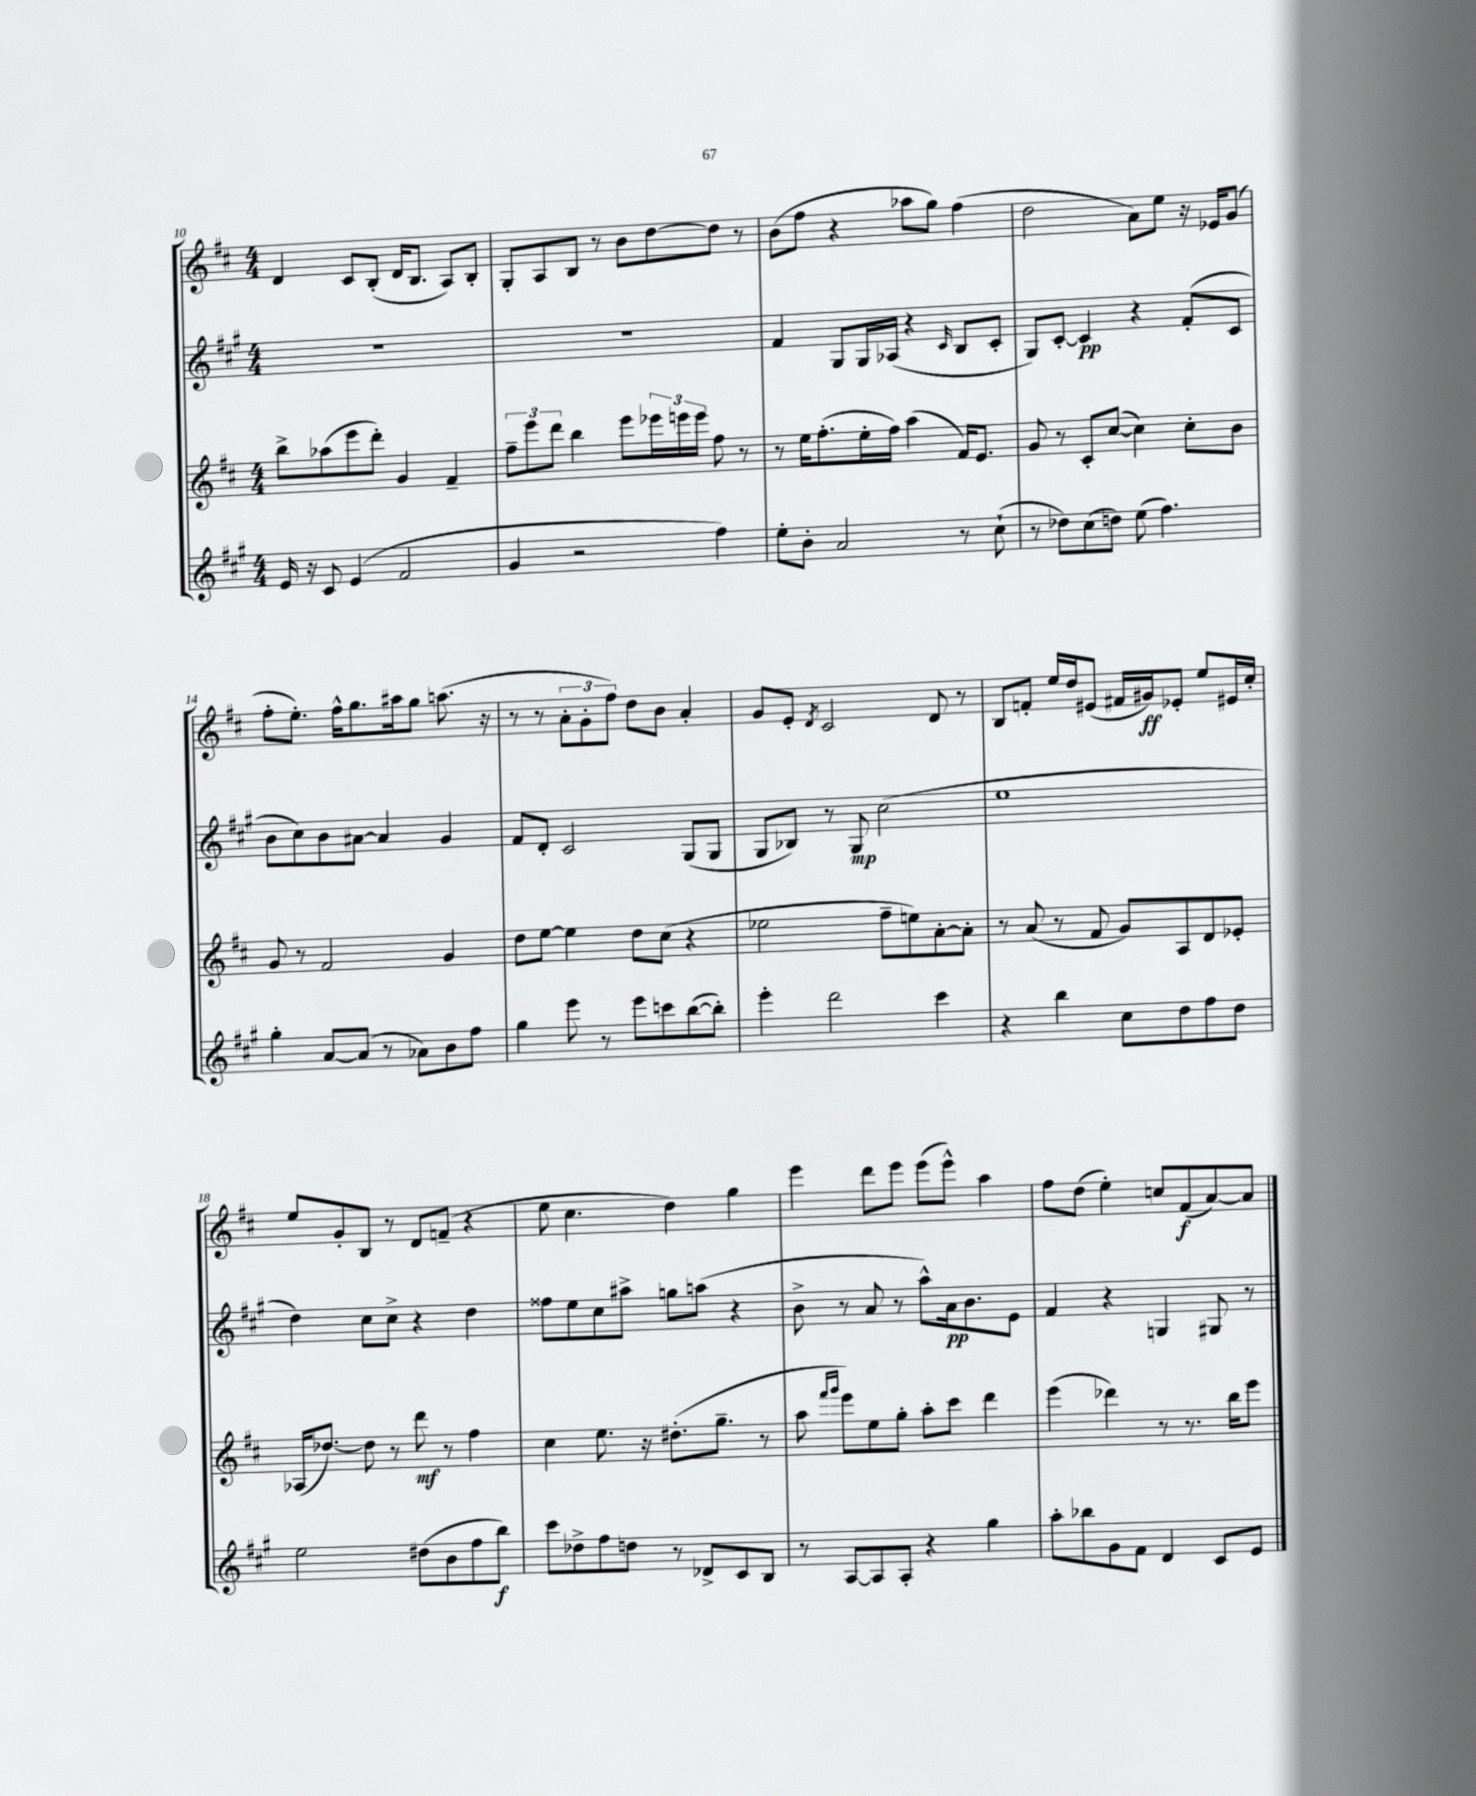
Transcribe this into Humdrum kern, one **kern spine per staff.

**kern	**dynam	**kern	**dynam	**kern	**dynam	**kern	**dynam
*part4	*part4	*part3	*part3	*part2	*part2	*part1	*part1
*staff4	*staff4	*staff3	*staff3	*staff2	*staff2	*staff1	*staff1
*clefG2	*	*clefG2	*	*clefG2	*	*clefG2	*
*k[f#c#g#]	*	*k[f#c#]	*	*k[f#c#g#]	*	*k[f#c#]	*
*M4/4	*	*M4/4	*	*M4/4	*	*M4/4	*
=10	=10	=10	=10	=10	=10	=10	=10
16e/	.	8bb^\L	.	1r	.	4d/	.
16r	.	.	.	.	.	.	.
8c#/	.	(8aa-X\	.	.	.	.	.
(4e/	.	8eee\	.	.	.	8c#/L	.
.	.	8ddd'\J)	.	.	.	(8B'/J	.
2f#/	.	4g/	.	.	.	16d/KL	.
.	.	.	.	.	.	8.B/J	.
.	.	4f#~/	.	.	.	8A/L)	.
.	.	.	.	.	.	8B'/J	.
=11	=11	=11	=11	=11	=11	=11	=11
4g#/	.	12ff#~\L	.	1r	.	8G'/L	.
.	.	12eee\	.	.	.	.	.
.	.	.	.	.	.	8A/	.
.	.	12ddd\J	.	.	.	.	.
2r	.	4bb\	.	.	.	8B/J	.
.	.	.	.	.	.	8r	.
.	.	8eee\L	.	.	.	8b\L	.
.	.	24eee-X\L	.	.	.	[8dd\	.
.	.	24eeen\	.	.	.	.	.
.	.	24eee\JJ	.	.	.	.	.
4ff#\)	.	8ff#\	.	.	.	8dd\J]	.
.	.	8r	.	.	.	8r	.
=12	=12	=12	=12	=12	=12	=12	=12
8ee'\L	.	8r	.	4f#/	.	(8b\L	.
8b'\J	.	16ee\KL	.	.	.	8ff#\J	.
.	.	(8.ff#'\	.	.	.	.	.
2a/	.	.	.	8G#/L	.	4r	.
.	.	16ee'\L	.	16G#/L	.	.	.
.	.	16ff#\JJ)	.	(16A-X/JJ	.	.	.
.	.	(4aa\	.	4r	.	8aa-X\L	.
.	.	.	.	.	.	8gg\J)	.
.	.	.	.	16qqc#/	.	.	.
8r	.	16f#/KL)	.	8B/L	.	(4ff#\	.
.	.	8.e/J	.	.	.	.	.
(8cc#`\	.	.	.	8c#'/J	.	.	.
=13	=13	=13	=13	=13	=13	=13	=13
8r	.	8g/	.	8G#/L)	.	2dd\	.
8dd-X\L)	.	8r	.	[8c#'/J	.	.	.
(8cc#\	.	8c#'/L	.	4c#/]	pp	.	.
8ddn\J)	.	([8cc#/J	.	.	.	.	.
(8ee\	.	4cc#\])	.	4r	.	8a\L)	.
4.ff#\)	.	.	.	.	.	8ee\J	.
.	.	8cc#'\L	.	(8f#'/L	.	16r	.
.	.	.	.	.	.	16e-X/KL	.
.	.	8b\J	.	8c#/J	.	(8g/J	.
!!LO:LB:g=z
=14	=14	=14	=14	=14	=14	=14	=14
4gg#'\	.	8g/	.	8b\L	.	8ff#'\L	.
.	.	8r	.	8cc#\)	.	8.ee'\J)	.
[8a/L	.	2f#/	.	8b\	.	.	.
.	.	.	.	.	.	16ff#^^\KL	.
(8a/J]	.	.	.	[8a#X\J	.	8.gg\	.
8r	.	.	.	4a#/]	.	.	.
.	.	.	.	.	.	16aa#X\k	.
8a-X\L)	.	.	.	.	.	8gg\J	.
8b\	.	4g/	.	4g#/	.	(8.aan\	.
8ff#\J	.	.	.	.	.	.	.
.	.	.	.	.	.	16r	.
=15	=15	=15	=15	=15	=15	=15	=15
4gg#\	.	8dd\L	.	8f#/L	.	8r	.
.	.	[8ee\J	.	8d'/J	.	8r	.
8eee\	.	4ee\]	.	2c#/	.	12a'\L	.
.	.	.	.	.	.	12g'\	.
8r	.	.	.	.	.	.	.
.	.	.	.	.	.	12ff#\J)	.
8eee\L	.	8dd\L	.	.	.	8dd\L	.
8cccn\	.	(8cc#\J	.	.	.	8b\J	.
([8bb\	.	4r	.	(8G#/L	.	4a'/	.
8bb'\J])	.	.	.	8G#/J	.	.	.
=16	=16	=16	=16	=16	=16	=16	=16
4eee'\	.	2ee-X\	.	8G#/L	.	8g/L	.
.	.	.	.	8B-X/J)	.	8e'/J	.
.	.	.	.	.	.	8qd/	.
2ddd\	.	.	.	8r	.	2c#/	.
.	.	.	.	8G#/	mp	.	.
.	.	8ff#~\L	.	(2cc#\	.	.	.
.	.	8een\)	.	.	.	.	.
4ccc#\	.	[8a'\	.	.	.	8d/	.
.	.	8a'\J]	.	.	.	8r	.
=17	=17	=17	=17	=17	=17	=17	=17
4r	.	8r	.	1ee	.	8B/L	.
.	.	(8a/	.	.	.	8fn'/J	.
4bb\	.	8r	.	.	.	16ee/LL	.
.	.	.	.	.	.	16dd/J	.
.	.	8f#/	.	.	.	(8e#X/J	.
8cc#\L	.	8g/L)	.	.	.	16f#X/LL	.
.	.	.	.	.	.	16g#X/J)	ff
8dd\	.	8A/	.	.	.	8e-X'/J	.
8ff#\	.	8d/	.	.	.	8ee/L	.
8dd\J	.	8e-X'/J	.	.	.	16e#X/L	.
.	.	.	.	.	.	16cc#'/JJ	.
!!LO:LB:g=z
=18	=18	=18	=18	=18	=18	=18	=18
2ee\	.	(16A-X/KL	.	4dd\)	.	8ee/L	.
.	.	[8.dd-X/J)	.	.	.	.	.
.	.	.	.	.	.	8g'/	.
.	.	8dd-\]	.	8cc#\L	.	8B/J	.
.	.	8r	.	8cc#^\J	.	8r	.
(8dd#X\L	.	8ddd\	mf	4r	.	8d/L	.
8b\	.	8r	.	.	.	(8fn~/J	.
8ff#\	.	4ff#\	.	4dd\	.	4r	.
8bb\J)	f	.	.	.	.	.	.
=19	=19	=19	=19	=19	=19	=19	=19
8ccc#\L	.	4cc#\	.	8ff##X\L	.	8ee\	.
8dd-X^\	.	.	.	8ee\	.	4.cc#\	.
8ff#\	.	8.ee\	.	8cc#\	.	.	.
8ddn\J	.	.	.	8aa#X^\J	.	.	.
.	.	16r	.	.	.	.	.
8r	.	(8.dd#X'\L	.	8ggn\L	.	4dd\)	.
8d-X^/L	.	.	.	(8aan\J	.	.	.
.	.	8.gg~\J	.	.	.	.	.
8c#/	.	.	.	4r	.	4gg\	.
8B/J	.	8r	.	.	.	.	.
=20	=20	=20	=20	=20	=20	=20	=20
8r	.	8aa\	.	8b^\	.	4eee\	.
.	.	16qqfff#/LL	.	.	.	.	.
.	.	16qqggg/JJ	.	.	.	.	.
[8A/L	.	8eee\L)	.	8r	.	.	.
8A/]	.	8ee\	.	8a/	.	8ddd\L	.
8A'/J	.	8gg'\J	.	8r	.	8eee\J	.
4r	.	8aa'\L	.	8aa^^\L)	.	(8eee\L	.
.	.	8ccc#\J	.	16a\k	pp	8eee^^\J)	.
.	.	.	.	8.b\	.	.	.
4gg#\	.	4ddd\	.	.	.	4aa\	.
.	.	.	.	8e\J	.	.	.
=21	=21	=21	=21	=21	=21	=21	=21
8aa'\L	.	(4eee\	.	4f#/	.	8ff#\L	.
8bb-X\	.	.	.	.	.	(8dd\J	.
8g#\	.	4ddd-X\)	.	4r	.	4ee'\)	.
8f#\J	.	.	.	.	.	.	.
4d/	.	8r	.	4Gn/	.	8ccn/L	.
.	.	8.r	.	.	.	(8f#/	f
8c#/L	.	.	.	8G#X/	.	[8a/)	.
.	.	16bb\KL	.	.	.	.	.
8e/J	.	8eee\J	.	8r	.	8a/J]	.
==	==	==	==	==	==	==	==
*-	*-	*-	*-	*-	*-	*-	*-
